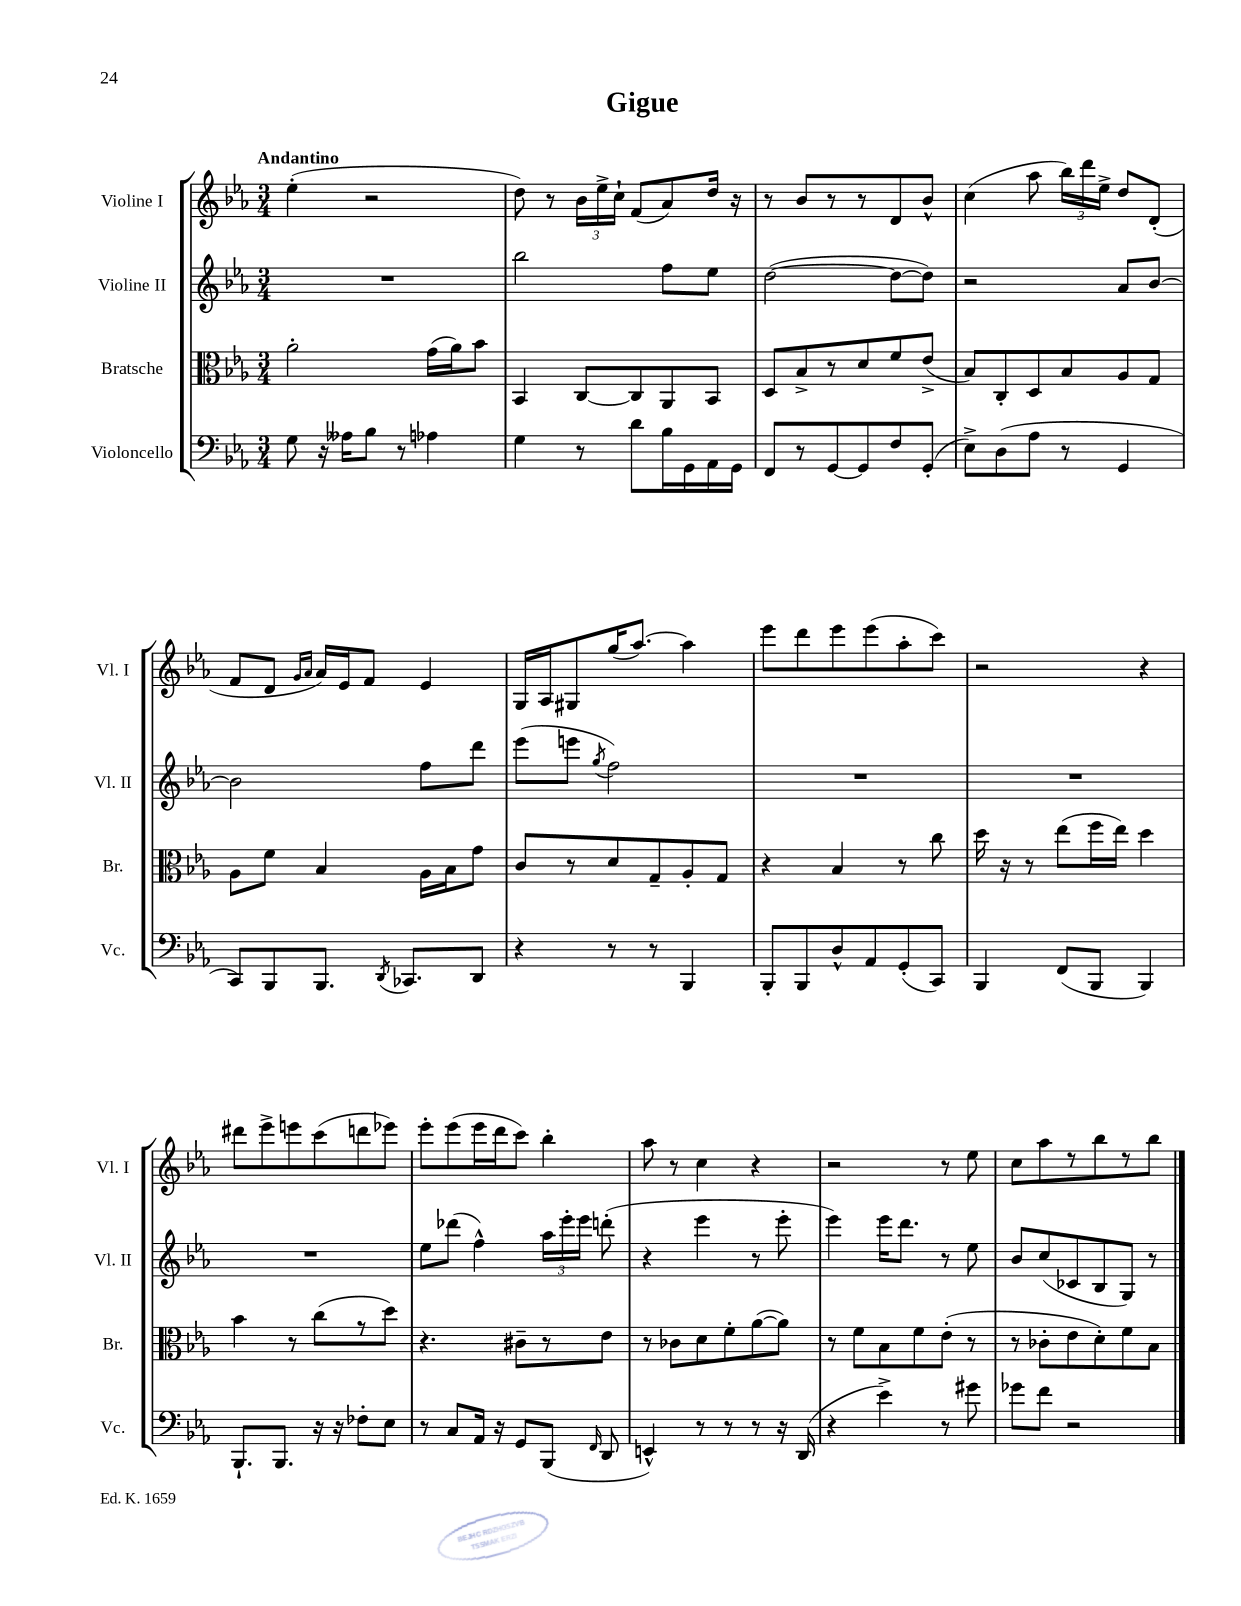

**kern	**kern	**kern	**kern
*staff4	*staff3	*staff2	*staff1
*clefF4	*clefC3	*clefG2	*clefG2
*k[b-e-a-]	*k[b-e-a-]	*k[b-e-a-]	*k[b-e-a-]
*M3/4	*M3/4	*M3/4	*M3/4
8G	2a-'	2.r	(4ee-'
16r	.	.	.
16A--	.	.	.
8B-	.	.	2r
8r	.	.	.
4A-	(16g	.	.
.	16a-)	.	.
.	8b-	.	.
=	=	=	=
4G	4BB-	2bb-	8dd)
.	.	.	8r
8r	[8C	.	24b-
.	.	.	24ee-^
.	.	.	24cc`
8d	8C]	.	(8f
16B-	8AA-	8ff	8a-)
16GG	.	.	.
16AA-	8BB-	8ee-	16dd
16GG	.	.	16r
=	=	=	=
8FF	8D	([2dd	8r
8r	8B-^	.	8b-
[8GG	8r	.	8r
8GG]	8d	.	8r
8F	8f	8dd_	8d
(8GG'	(8e-^	8dd])	8b-^^
=	=	=	=
8E-^)	8B-)	2r	(4cc
(8D	8C'	.	.
8A-	8D	.	8aa-
8r	8B-	.	24bb-)
.	.	.	24ddd
.	.	.	24ee-^
4GG	8A-	8a-	8dd
.	8G	[8b-	(8d'
=	=	=	=
8CC)	8A-	2b-]	8f
8BBB-	8f	.	8d
.	.	.	16qqg
.	.	.	16qqa-
8.BBB-	4B-	.	16a-)
.	.	.	16e-
.	.	.	8f
8qDD	.	.	.
8.CC-	.	.	.
.	16A-	8ff	4e-
.	16B-	.	.
8DD	8g	8ddd	.
=	=	=	=
4r	8c	(8eee-	16G
.	.	.	16A-
.	8r	8eee	8G#
.	.	8qgg	.
8r	8d	2ff)	(16gg
.	.	.	[8.aa-)
8r	8G~	.	.
4BBB-	8A-'	.	4aa-]
.	8G	.	.
=	=	=	=
8BBB-'	4r	2.r	8eee-
8BBB-	.	.	8ddd
8D^^	4B-	.	8eee-
8AA-	.	.	(8eee-
(8GG'	8r	.	8aa-'
8CC)	8cc	.	8ccc)
=	=	=	=
4BBB-	16dd	2.r	2r
.	16r	.	.
.	8r	.	.
(8FF	(8ee-	.	.
8BBB-	16ff	.	.
.	16ee-)	.	.
4BBB-)	4dd	.	4r
=	=	=	=
8.BBB-`	4b-	2.r	8ddd#
.	.	.	8eee-^
8.BBB-	.	.	.
.	8r	.	8eee
16r	(8cc	.	(8ccc
16r	.	.	.
8F-'	8r	.	8ddd
8E-	8dd)	.	8eee-)
=	=	=	=
8r	4.r	8ee-	8eee-'
8C	.	(8ddd-	(8eee-
16AA-	.	4ff^^)	16eee-
16r	.	.	16ddd
8GG	8c#~	.	8ccc)
(8BBB-	8r	24aa-	4bb-'
.	.	24eee-'	.
.	.	24eee-	.
16qqFF	.	.	.
8DD	8e-	(8ddd'	.
=	=	=	=
4EE^^)	8r	4r	8aa-
.	8c-	.	8r
8r	8d	4eee-	4cc
8r	8f'	.	.
8r	([8a-	8r	4r
16r	8a-])	8eee-'	.
(16DD	.	.	.
=	=	=	=
4r	8r	4eee-)	2r
.	8f	.	.
4e-^)	8B-	16eee-	.
.	.	8.ddd	.
.	8f	.	.
8r	(8e-'	8r	8r
8g#	8r	8ee-	8ee-
=	=	=	=
8g-	8r	8b-	8cc
8f	8c-'	(8cc	8aa-
2r	8e-	8c-	8r
.	8d')	8B-	8bb-
.	8f	8G)	8r
.	8B-	8r	8bb-
==	==	==	==
*-	*-	*-	*-
